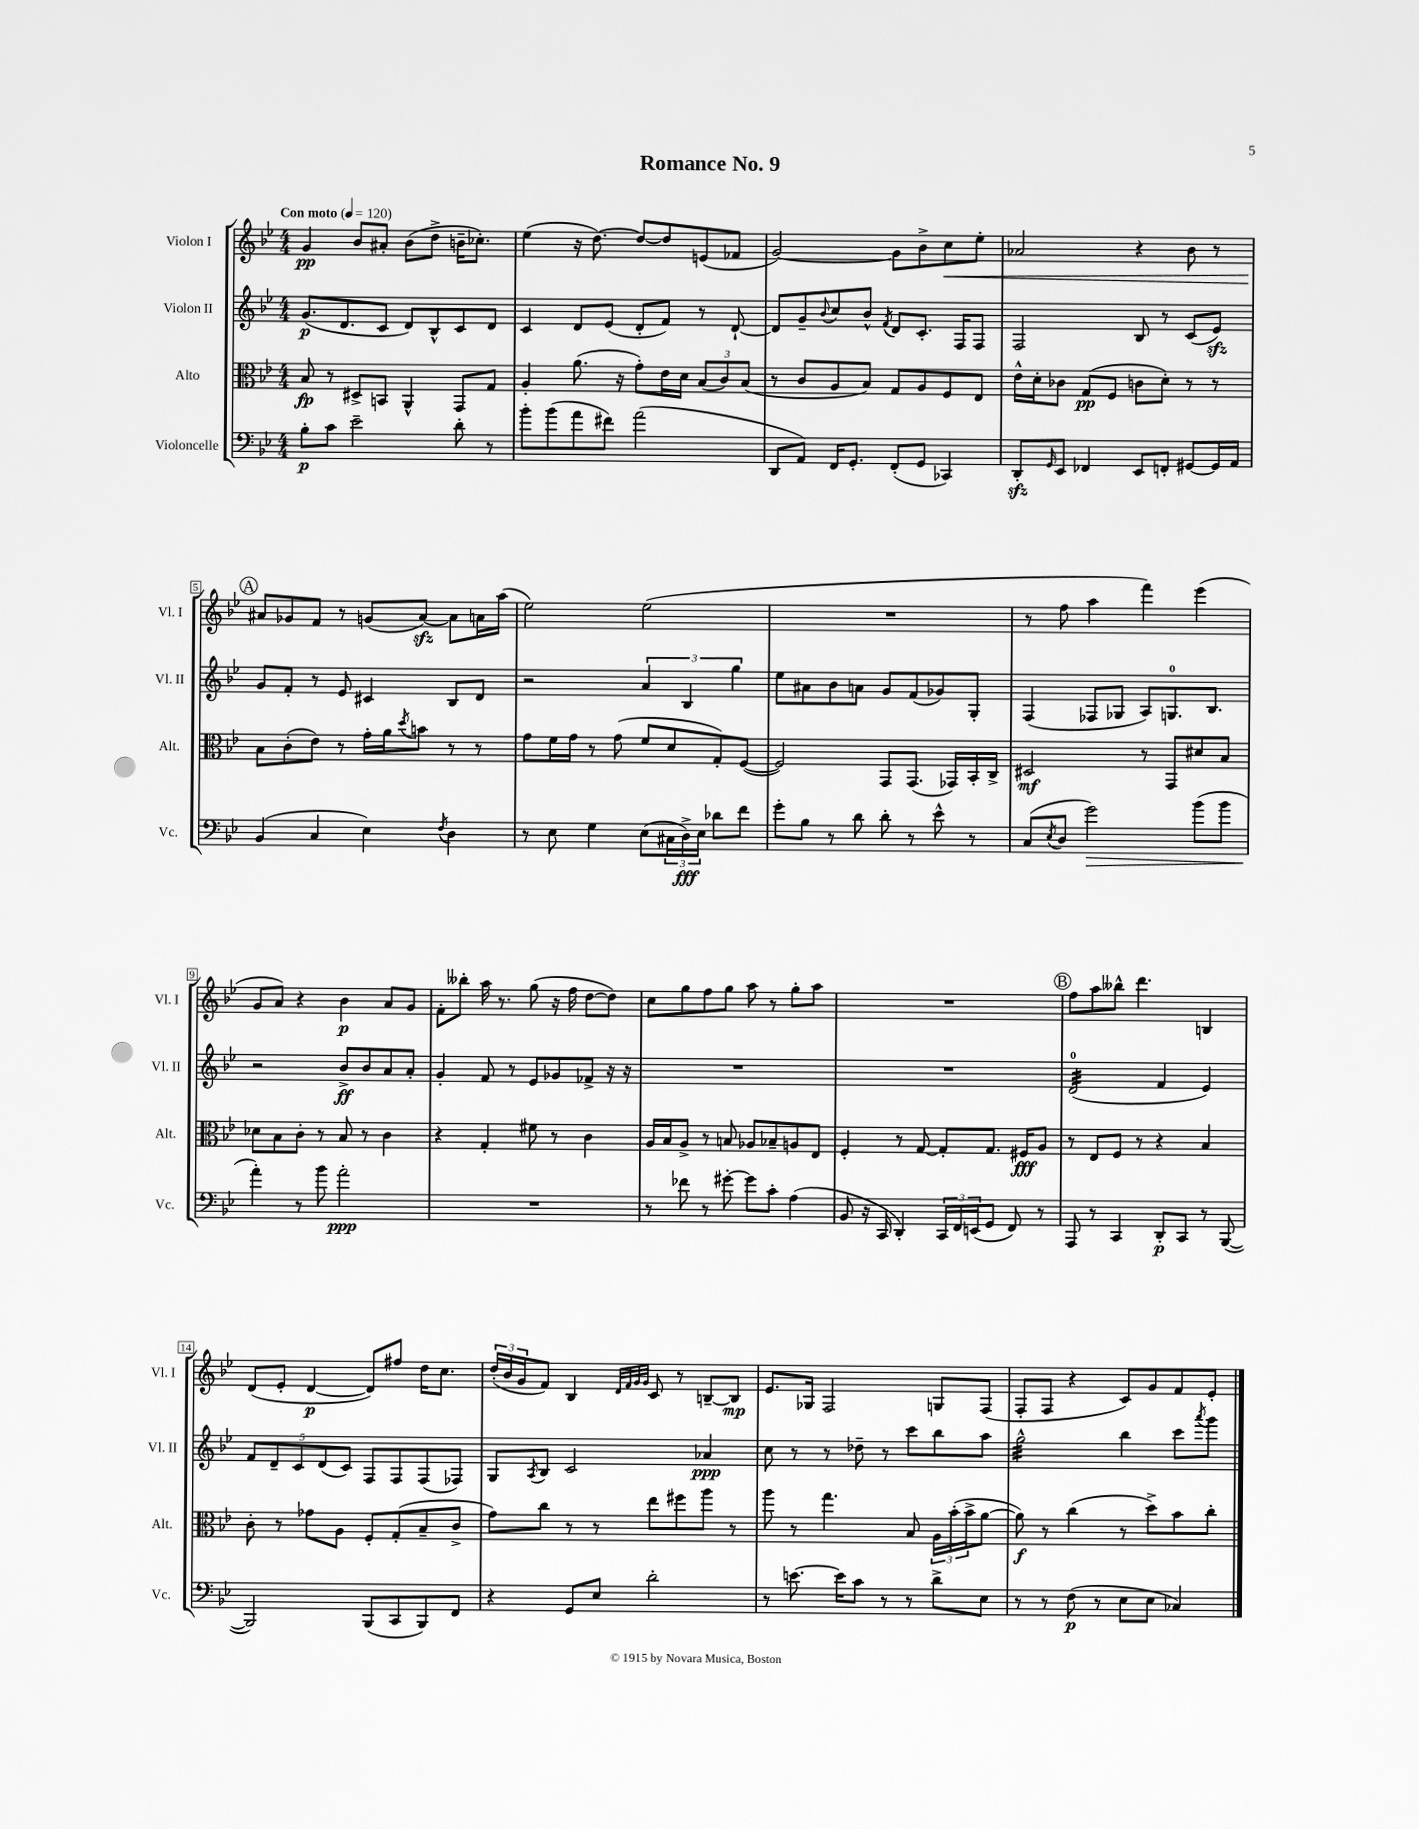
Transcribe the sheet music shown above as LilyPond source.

\header { title = "Romance No. 9" }
<<
\new StaffGroup <<
\new Staff = "s0" \with { instrumentName = "Violon I" shortInstrumentName = "Vl. I" } {
    \clef treble \key bes \major \numericTimeSignature \time 4/4 \tempo "Con moto" 4 = 120
    g'4\pp bes'8 ais'8-. bes'8( d''8-> b'16-- ces''8.-.) |
    ees''4( r16 d''8.~) d''8~ d''8 e'8( fes'8 |
    g'2~) g'8 bes'8-> c''8\< ees''8-. |
    aes'2 r4 bes'8 r8 |
    \mark \markup { \circle "A" } ais'8\! ges'8 f'8 r8 g'8( ais'8~\sfz) ais'8 a'16 a''16( |
    ees''2) ees''2( |
    R1 |
    r8 f''8 a''4 f'''4) ees'''4( |
    g'8 a'8) r4 bes'4\p a'8 g'8 |
    f'8-. beses''8-. a''16 r8. g''8( r16 f''16 d''8~ d''8) |
    c''8 g''8 f''8 g''8 a''8 r8 g''8-. a''8 |
    R1 |
    \mark \markup { \circle "B" } f''8 a''8 beses''8-^ d'''4. b4 |
    d'8( ees'8-. d'4~\p d'8) fis''8 d''16 c''8. |
    \tuplet 3/2 { d''16-.( bes'16 g'16 } f'8) bes4 \grace { d'32 f'32 g'32 g'32 } c'8 r8 b8~-- b8\mp |
    ees'8. ges16 f2 g8 f8( |
    f8-. f8 r4 c'8) g'8 f'8 ees'8-. \bar "|." |
}
\new Staff = "s1" \with { instrumentName = "Violon II" shortInstrumentName = "Vl. II" } {
    \clef treble \key bes \major \numericTimeSignature \time 4/4
    g'8.\p( d'8. c'8 d'8) bes8-^ c'8 d'8 |
    c'4 d'8 ees'8( d'8-. f'8) r8 d'8~-! |
    d'8 g'8-- \appoggiatura { bes'8 } c''8 bes'8-^ \acciaccatura { f'8 } d'8 c'8.-. f16 f8 |
    f2 bes8 r8 c'8( ees'8\sfz) |
    \mark \markup { \circle "A" } g'8 f'8-. r8 ees'8 cis'4 bes8 d'8 |
    r2 \tuplet 3/2 { a'4 bes4 g''4 } |
    ees''8 ais'8 bes'8 a'8 g'8 f'8( ges'8) g8-. |
    f4( fes8 ges8 a8) g8.-0 bes8. |
    r2 bes'8->\ff bes'8 a'8 a'8-. |
    g'4-. f'8 r8 ees'8 ges'8 fes'8-> r16 r16 |
    R1 |
    R1 |
    \mark \markup { \circle "B" } d'2:32-0( f'4 ees'4) |
    \tuplet 5/4 { f'8 d'8-- c'8 d'8( c'8) } f8 f8 f8( fes8) |
    g8 \acciaccatura { a8 } bes8 c'2 aes'4\ppp |
    c''8 r8 r8 des''8-- r8 c'''8 bes''8 a''8 |
    g''2:32-^ bes''4 c'''8 \acciaccatura { a'''8 } g'''8 \bar "|." |
}
\new Staff = "s2" \with { instrumentName = "Alto" shortInstrumentName = "Alt." } {
    \clef alto \key bes \major \numericTimeSignature \time 4/4
    bes8\fp r8 dis8-> b,8 a,4-^ g,8 g8 |
    a4-. a'8.( r16 g'8-.) ees'16 d'16 \tuplet 3/2 { bes8( c'8) bes8( } |
    r8 c'8 a8 bes8) g8 a8 f8 ees8 |
    ees'16-^ d'16-. ces'8 g8\pp( f8 c'8 d'8-.) r8 r8 |
    \mark \markup { \circle "A" } bes8 c'8-.( ees'8) r8 g'16-. a'16 \acciaccatura { d''8 } b'8 r8 r8 |
    g'8 f'16 g'16 r8 g'8( f'8 d'8 g8-.) f8~( |
    f2) g,8 g,8.( ges,16) bes,16-. c16-> |
    dis2\mf r8 g,8 dis'8 bes8 |
    des'8 bes8 c'8-. r8 bes8 r8 c'4 |
    r4 g4-. fis'8 r8 c'4 |
    a16 bes16 a8-> r8 b8 aes8 bes8-- a8 ees8 |
    f4-. r8 g8~ g8-. g8. fis16\fff a8 |
    \mark \markup { \circle "B" } r8 ees8 f8 r8 r4 bes4 |
    c'8-. r8 ges'8 a8 f8-. g8-.( bes8-- c'8-> |
    g'8) c''8 r8 r8 ees''8 fis''8 a''8 r8 |
    a''8 r8 g''4. bes8 \tuplet 3/2 { a16 bes'16-.( bes'16-> } a'8~ |
    a'8\f) r8 c''4( r8 d''8->) bes'8 c''8-. \bar "|." |
}
\new Staff = "s3" \with { instrumentName = "Violoncelle" shortInstrumentName = "Vc." } {
    \clef bass \key bes \major \numericTimeSignature \time 4/4
    bes8-.\p c'8 ees'2-- d'8-. r8 |
    bes'8-. bes'8( a'8 fis'8) a'2( |
    d,8 a,8) f,16 g,8.-. f,8-.( g,8 ces,4) |
    d,8-.\sfz \grace { g,16 } ees,8 fes,4 ees,8 f,8-. gis,8~ gis,16 a,16 |
    \mark \markup { \circle "A" } bes,4( c4 ees4) \acciaccatura { f8 } d4 |
    r8 ees8 g4 ees8( \tuplet 3/2 { cis16 d16->\fff) ees16 } des'8 f'8 |
    g'8-. bes8 r8 d'8 d'8-. r8 ees'8-^ r8 |
    c8( \acciaccatura { ees8 } d8 g'2\>) bes'8( bes'8 |
    a'4-.\!) r8 bes'8 a'2-.\ppp |
    R1 |
    r8 fes'8 r8 gis'8~-. gis'8 c'8-. a4( |
    bes,8 r16 c,16 d,4-.) \tuplet 3/2 { c,16 f,16 e,16( } g,8 f,8) r8 |
    \mark \markup { \circle "B" } a,,8 r8 c,4 d,8-.\p c,8 r8 bes,,8~( |
    bes,,2) bes,,8( c,8 bes,,8) f,8 |
    r4 g,8 ees8 d'2-. |
    r8 e'8.~ e'16 c'8 r8 r8 d'8-> ees8 |
    r8 r8 f8\p( r8 ees8 ees8 ces4) \bar "|." |
}
>>
>>
\layout { \context { \Score \override BarNumber.stencil = #(make-stencil-boxer 0.1 0.3 ly:text-interface::print) } }
